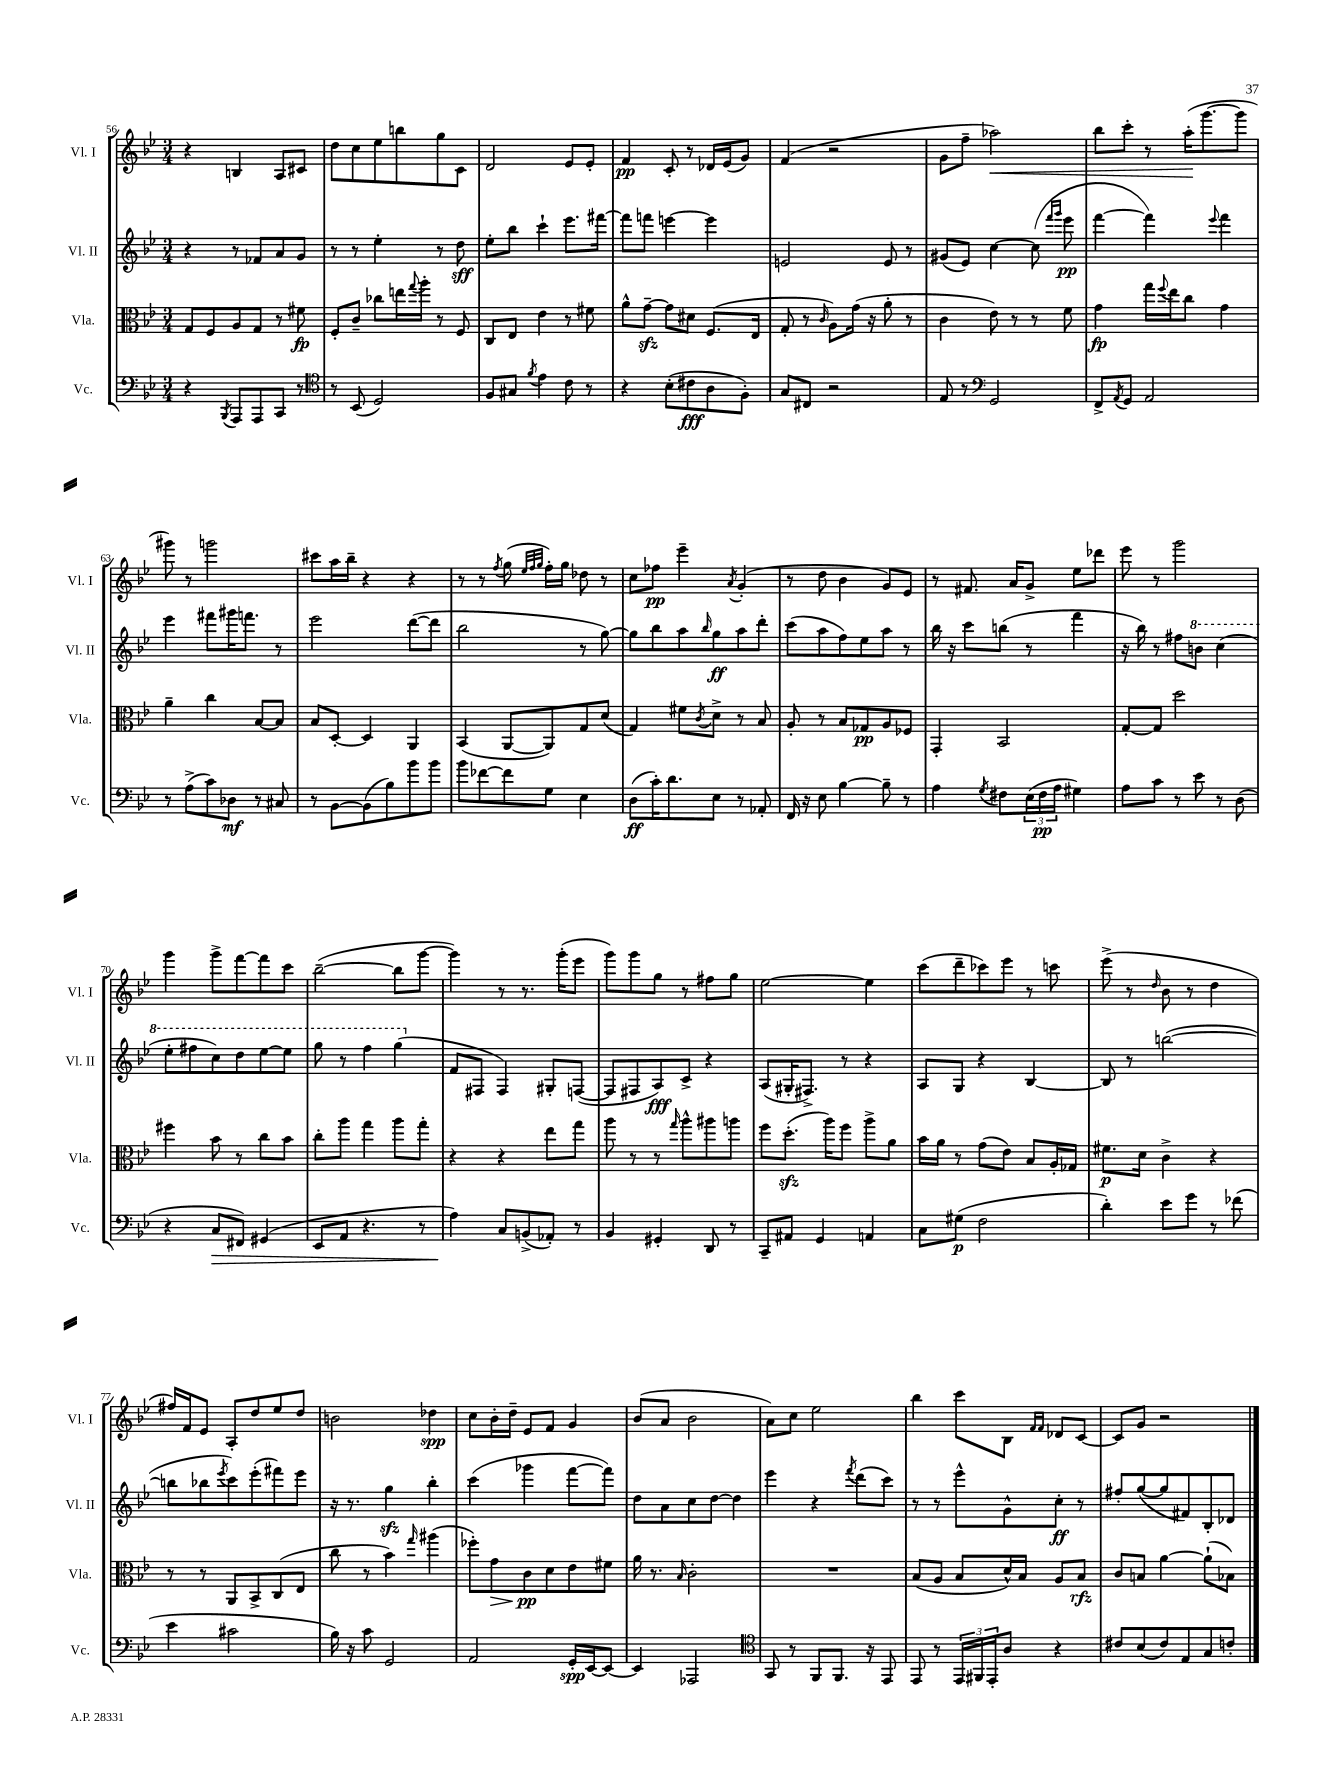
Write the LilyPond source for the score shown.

<<
\new StaffGroup <<
\new Staff = "s0" \with { instrumentName = "Vl. I" shortInstrumentName = "Vl. I" } {
    \clef treble \key bes \major \numericTimeSignature \time 3/4
    r4 b4 a8 cis'8 |
    d''8 c''8 ees''8 b''8 g''8 c'8 |
    d'2 ees'8 ees'8-. |
    f'4\pp c'8-. r8 des'16 ees'16( g'8) |
    f'4( r2 |
    g'8 f''8-- aes''2\<) |
    bes''8 c'''8-. r8 a''16-.\!( g'''8.~ g'''8 |
    gis'''8) r8 g'''2 |
    cis'''8 a''16 bes''16-- r4 r4 |
    r8 r8 \acciaccatura { f''8 } g''8( \grace { ees''32 f''32 g''32 } f''16-.) g''16 des''8 r8 |
    c''8 fes''8\pp ees'''4-- \acciaccatura { a'8 } g'4-.( |
    r8 d''8 bes'4 g'8) ees'8 |
    r8 fis'8. a'16 g'8-> ees''8 des'''8 |
    ees'''8 r8 g'''2 |
    g'''4 g'''8-> f'''8~ f'''8 c'''8 |
    bes''2~--( bes''8 g'''8~ |
    g'''4) r8 r8. g'''16-.( ees'''8 |
    g'''8) g'''8 g''8 r8 fis''8 g''8 |
    ees''2~ ees''4 |
    c'''8( d'''8-- ces'''8) ees'''8 r8 c'''8 |
    ees'''8->( r8 \grace { d''16 } bes'8 r8 d''4 |
    fis''16) f'16 ees'8 a8-. d''8 ees''8 d''8 |
    b'2 des''4\spp |
    c''8 bes'16-. d''16-- ees'8 f'8 g'4 |
    bes'8( a'8 bes'2 |
    a'8) c''8 ees''2 |
    bes''4 c'''8 bes8 \grace { f'16 f'16 } des'8 c'8~ |
    c'8 g'8 r2 \bar "|." |
}
\new Staff = "s1" \with { instrumentName = "Vl. II" shortInstrumentName = "Vl. II" } {
    \clef treble \key bes \major \numericTimeSignature \time 3/4
    r4 r8 fes'8 a'8 g'8 |
    r8 r8 ees''4-. r8 d''8\sff |
    ees''8-. bes''8 c'''4-! ees'''8. fis'''16~ |
    fis'''8 f'''8 e'''4~ e'''4 |
    e'2 e'8 r8 |
    gis'8( ees'8) c''4~ c''8( \grace { f'''16 g'''16 } ees'''8\pp |
    f'''4~ f'''4) \appoggiatura { ees'''8 } f'''4 |
    ees'''4 fis'''8 gis'''16 f'''8. r8 |
    ees'''2 d'''8~( d'''8 |
    bes''2 r8 g''8~) |
    g''8 bes''8 a''8 \grace { bes''16 } g''8\ff a''8 d'''8-. |
    c'''8( a''8 f''8) ees''8 a''8 r8 |
    bes''16 r16 c'''8 b''8( r8 f'''4 |
    r16 bes''16) r8 fis''8 \ottava #1 b''8 c'''4( |
    ees'''8-. fis'''8 c'''8) d'''8 ees'''8~ ees'''8 |
    g'''8 r8 f'''4 g'''4( \ottava #0 |
    f'8 fis8 fis4) gis8-. f8~( |
    f8 fis8 a8\fff) c'8-> r4 |
    a8( gis16-. fis8.->) r8 r4 |
    a8 g8 r4 bes4~ |
    bes8 r8 b''2~( |
    b''8 bes''8 \acciaccatura { ees'''8 } c'''8) ees'''8-.( fis'''8) ees'''8 |
    r16 r8. g''4\sfz bes''4-. |
    c'''4( ges'''4 f'''8~ f'''8) |
    d''8 a'8 c''8 d''8~ d''4 |
    ees'''4 r4 \acciaccatura { f'''8 } d'''8( c'''8) |
    r8 r8 ees'''8-^ g'8-^ c''8-.\ff r8 |
    fis''8-. g''8~( g''8 fis'8) bes8-. des'8 \bar "|." |
}
\new Staff = "s2" \with { instrumentName = "Vla." shortInstrumentName = "Vla." } {
    \clef alto \key bes \major \numericTimeSignature \time 3/4
    g8 f8 a8 g8 r8 fis'8\fp |
    f8-. c'8-- ces''8 e''16 \appoggiatura { g''8 } a''16-. r8 f8 |
    c8 ees8 ees'4 r8 fis'8 |
    a'8-^ g'8~--\sfz g'8 dis'8 f8.( ees16 |
    g8-. r8 \grace { c'16 } a8) g'16( r16 a'8-. r8 |
    c'4 ees'8) r8 r8 f'8 |
    g'4\fp g''16 \appoggiatura { f''8 } ees''16 c''8 g'4 |
    a'4-- c''4 bes8~ bes8 |
    bes8 d8~-. d4 a,4 |
    bes,4( a,8~ a,8) g8 d'8( |
    g4) fis'8 \acciaccatura { c'8 } d'8-> r8 bes8 |
    a8-. r8 bes8 ges8\pp a8 fes8 |
    g,4-. bes,2 |
    g8~-. g8 d''2 |
    fis''4 bes'8 r8 c''8 bes'8 |
    c''8-. a''8 g''4 a''8 g''8-. |
    r4 r4 ees''8 g''8 |
    a''8 r8 r8 \grace { g''16 } a''8-^ ais''8 a''8 |
    f''8 d''8.-.\sfz( a''16) f''8 a''8-> a'8 |
    bes'16 a'16 r8 g'8( ees'8) bes8 a16-. ges16 |
    fis'8.\p d'16 c'4-> r4 |
    r8 r8 a,8 bes,8-> c8( ees8 |
    c''8 r8 bes'4) \grace { g''16 } ais''4( |
    fes''8-.) g'8\> c'8\pp\! d'8 ees'8 fis'8 |
    a'16 r8. \grace { bes16 } c'2-. |
    R2. |
    bes8( a8 bes8 d'16-^) bes16 a8 bes8\rfz |
    c'8 b8 a'4~ a'8-!( bes8) \bar "|." |
}
\new Staff = "s3" \with { instrumentName = "Vc." shortInstrumentName = "Vc." } {
    \clef bass \key bes \major \numericTimeSignature \time 3/4
    r4 \acciaccatura { bes,,8 } a,,8 a,,8 c,8 r8 |
    \clef tenor r8 bes,8( d2) |
    f8 gis8 \acciaccatura { f'8 } ees'4 c'8 r8 |
    r4 bes8-.( cis'8\fff a8 f8-.) |
    g8 cis8 r2 |
    ees8 r8 \clef bass g,2 |
    f,8-> \acciaccatura { a,8 } g,8 a,2 |
    r8 a8->( c'8) des8\mf r8 cis8 |
    r8 bes,8~ bes,8( bes8) bes'8 bes'8 |
    bes'8 fes'8~ fes'8 g8 ees4 |
    d8\ff( c'16-.) d'8. ees8 r8 aes,8-. |
    f,16 r16 ees8 bes4~ bes8-- r8 |
    a4 \acciaccatura { g8 } fis8 \tuplet 3/2 { ees16( fis16\pp a16 } gis4) |
    a8 c'8 r8 ees'8 r8 d8( |
    r4 c8\> fis,8) gis,4( |
    ees,8 a,8 r4. r8 |
    a4\!) c8 b,8->( aes,8-.) r8 |
    bes,4 gis,4-. d,8 r8 |
    c,8-- ais,8 g,4 a,4 |
    c8 gis8\p( f2 |
    d'4-.) ees'8 g'8 r8 fes'8( |
    ees'4 cis'2 |
    bes16) r16 c'8 g,2 |
    a,2 g,16-.\spp ees,16~ ees,8~ |
    ees,4 aes,,2 |
    \clef tenor g,8 r8 f,8 f,8. r16 ees,8 |
    ees,8 r8 \tuplet 3/2 { ees,16 fis,16 ees,16-. } a8 r4 |
    cis'8 bes8( cis'8) ees8 g8 c'8-. \bar "|." |
}
>>
>>
\layout { \context { \Score currentBarNumber = #56 } }
